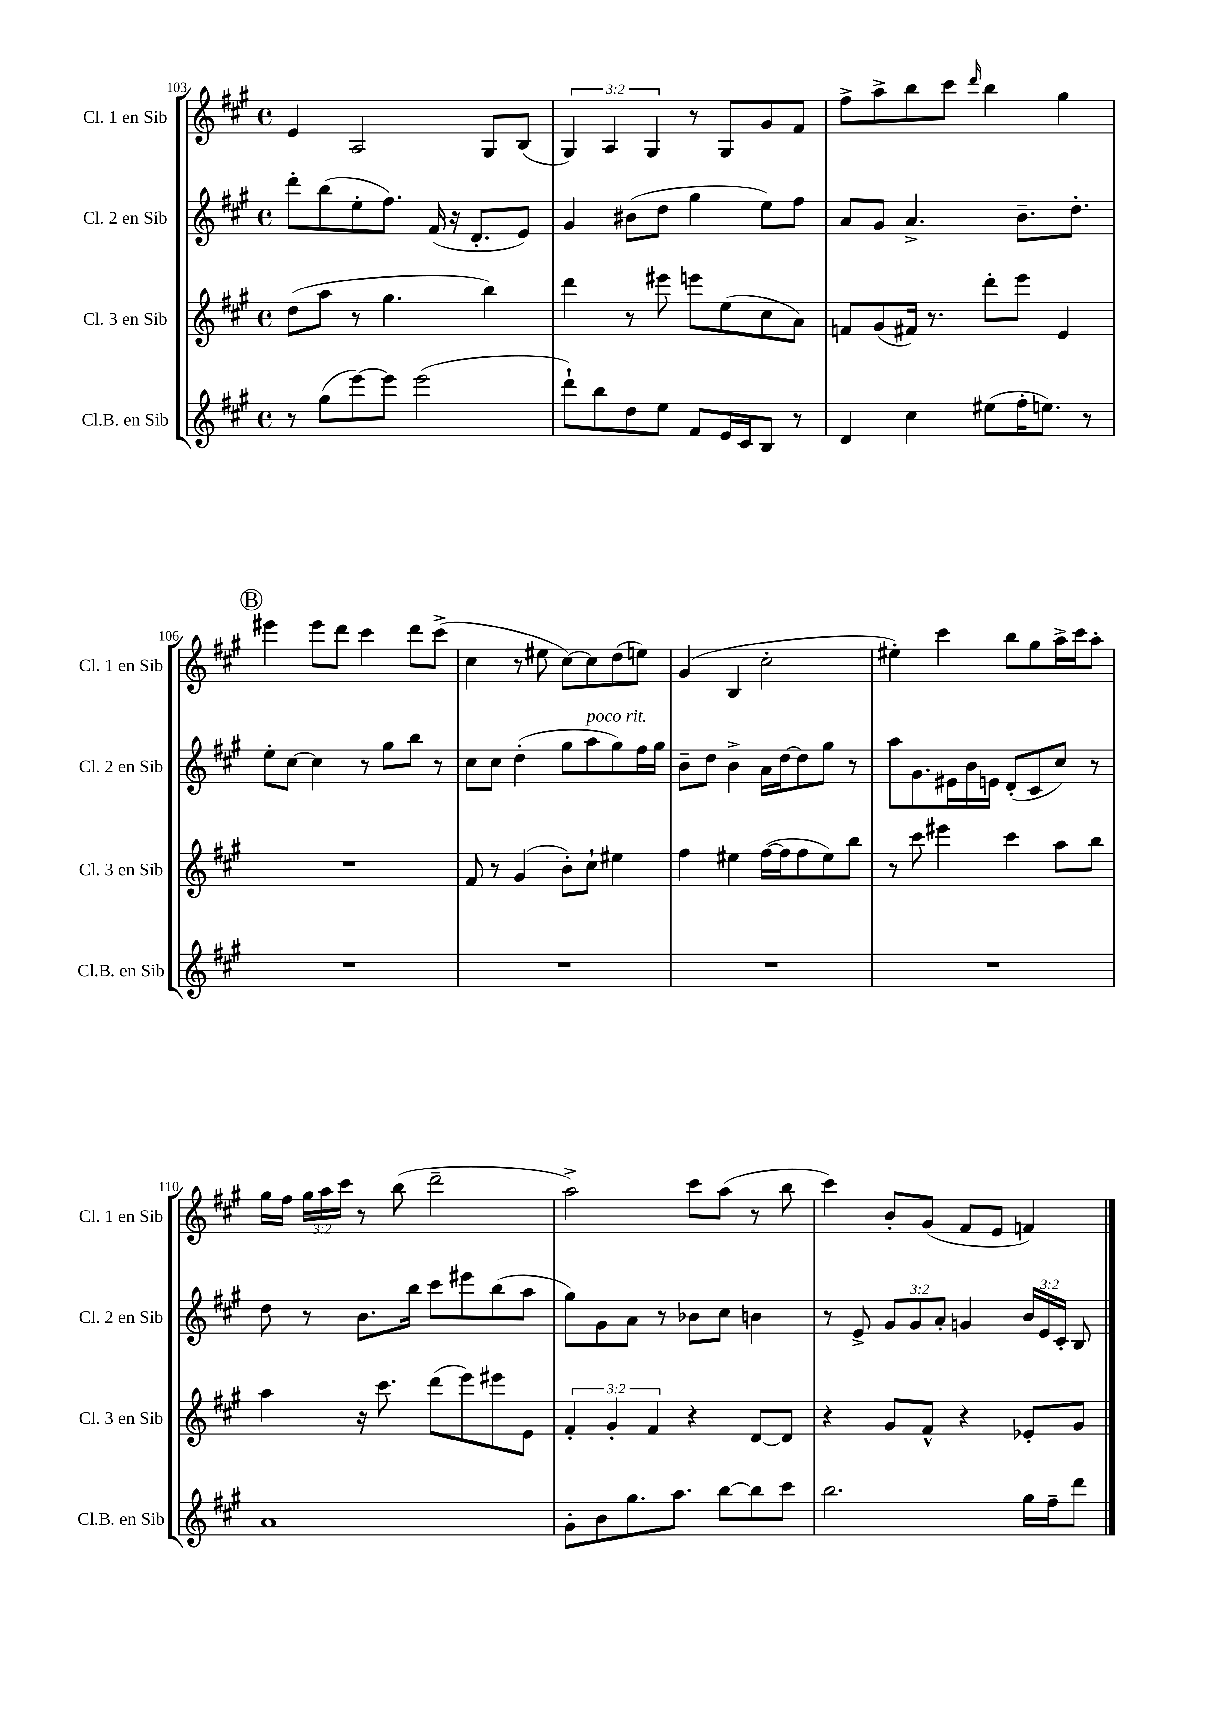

**kern	**kern	**kern	**kern
*part4	*part3	*part2	*part1
*staff4	*staff3	*staff2	*staff1
*I"Cl.B. en Sib	*I"Cl. 3 en Sib	*I"Cl. 2 en Sib	*I"Cl. 1 en Sib
*I'Cl.B. en Sib	*I'Cl. 3 en Sib	*I'Cl. 2 en Sib	*I'Cl. 1 en Sib
*clefG2	*clefG2	*clefG2	*clefG2
*k[f#c#g#]	*k[f#c#g#]	*k[f#c#g#]	*k[f#c#g#]
*M4/4	*M4/4	*M4/4	*M4/4
*met(c)	*met(c)	*met(c)	*met(c)
=103	=103	=103	=103
8r	(8dd\L	8ddd'\L	4e/
(8gg#\L	8aa\J	(8bb\	.
[8eee\)	8r	8ee'\	2A/
8eee\J]	4.gg#\	8.ff#\J)	.
(2eee\	.	.	.
.	.	(16f#/	.
.	.	16r	.
.	.	8.d'/L	.
.	4bb\)	.	8G#/L
.	.	8e/J)	(8B/J
=104	=104	=104	=104
8ddd`\L)	4ddd\	4g#/	6G#/)
8bb\	.	.	.
.	.	.	6A/
8dd\	8r	(8b#X\L	.
.	.	.	6G#/
8ee\J	8eee#X\	8dd\J	.
8f#/L	8eeen\L	4gg#\	8r
16e/L	(8ee\	.	8G#/L
16c#/J	.	.	.
8B/J	8cc#\	8ee\L)	8g#/
8r	8a\J)	8ff#\J	8f#/J
=105	=105	=105	=105
4d/	8fn/L	8a/L	8ff#^\L
.	(8g#/	8g#/J	8aa^\
4cc#\	16f#X/Jk)	4.a^/	8bb\
.	8.r	.	.
.	.	.	8ccc#\J
.	.	.	16qqddd/
(8ee#X\L	8ddd'\L	.	4bb\
16ff#'\K	8eee\J	8.b~\L	.
8.een\J)	.	.	.
.	4e/	.	4gg#\
.	.	8.dd'\J	.
8r	.	.	.
!!LO:LB:g=z
!!LO:REH:place=s1:t=B
=106	=106	=106	=106
1r	1r	8ee'\L	4eee#X\
.	.	[8cc#\J	.
.	.	4cc#\]	8eee#\L
.	.	.	8ddd\J
.	.	8r	4ccc#\
.	.	8gg#\L	.
.	.	8bb\J	8ddd\L
.	.	8r	(8ccc#^\J
=107	=107	=107	=107
1r	8f#/	8cc#\L	4cc#\
.	8r	8cc#\J	.
.	(4g#/	(4dd'\	8r
.	.	.	8ee#X\
.	8b'\L)	8gg#\L	[8cc#\L)
!	!	!LO:TX:a:i:t=poco rit.	!
.	8cc#`\J	8aa\	8cc#\]
.	4ee#X\	8gg#\)	(8dd\
.	.	16ff#\L	8een\J)
.	.	16gg#\JJ	.
=108	=108	=108	=108
1r	4ff#\	8b~\L	(4g#/
.	.	8dd\J	.
.	4ee#X\	4b^\	4B/
.	([16ff#\LL	16a\LL	2cc#'\
.	16ff#\J]	[16dd\J	.
.	8ff#\	8dd\]	.
.	8ee#\)	8gg#\J	.
.	8bb\J	8r	.
=109	=109	=109	=109
1r	8r	8aa\L	4ee#X'\)
.	8ccc#\	8.g#\	.
.	4eee#X\	.	4ccc#\
.	.	16e#X\L	.
.	.	16b\	.
.	.	16en\JJ	.
.	4ccc#\	(8d'/L	8bb\L
.	.	8c#/	8gg#\
.	8aa\L	8cc#/J)	16aa^\L
.	.	.	16ccc#\J
.	8bb\J	8r	8aa'\J
!!LO:LB:g=z
=110	=110	=110	=110
1a	4aa\	8dd\	16gg#\LL
.	.	.	16ff#\JJ
.	.	8r	24gg#\LL
.	.	.	24aa\
.	.	.	24ccc#\JJ
.	16r	8.b\L	8r
.	8.ccc#\	.	.
.	.	.	(8bb\
.	.	16bb\Jk	.
.	(8ddd\L	8ccc#\L	2ddd~\
.	8eee\)	8eee#X\	.
.	8eee#X\	(8bb\	.
.	8e\J	8aa\J	.
=111	=111	=111	=111
8g#'\L	6f#'/	8gg#\L)	2aa^\)
8b\	.	8g#\	.
.	6g#'/	.	.
8.gg#\	.	8a\J	.
.	6f#/	.	.
.	.	8r	.
8.aa\J	.	.	.
.	4r	8b-X\L	8ccc#\L
[8bb\L	.	8cc#\J	(8aa\J
8bb\]	[8d/L	4bn\	8r
8ccc#\J	8d/J]	.	8bb\
=112	=112	=112	=112
2.bb\	4r	8r	4ccc#\)
.	.	8e^/	.
.	8g#/L	12g#/L	8b'/L
.	.	12g#/	.
.	8f#^^/J	.	(8g#/J
.	.	12a'/J	.
.	4r	4gn/	8f#/L
.	.	.	8e/J
16gg#\LL	8e-X'/L	24b/LL	4fn/)
.	.	24e/	.
16ff#~\J	.	.	.
.	.	24c#'/JJ	.
8ddd\J	8g#/J	8B/	.
==	==	==	==
*-	*-	*-	*-
